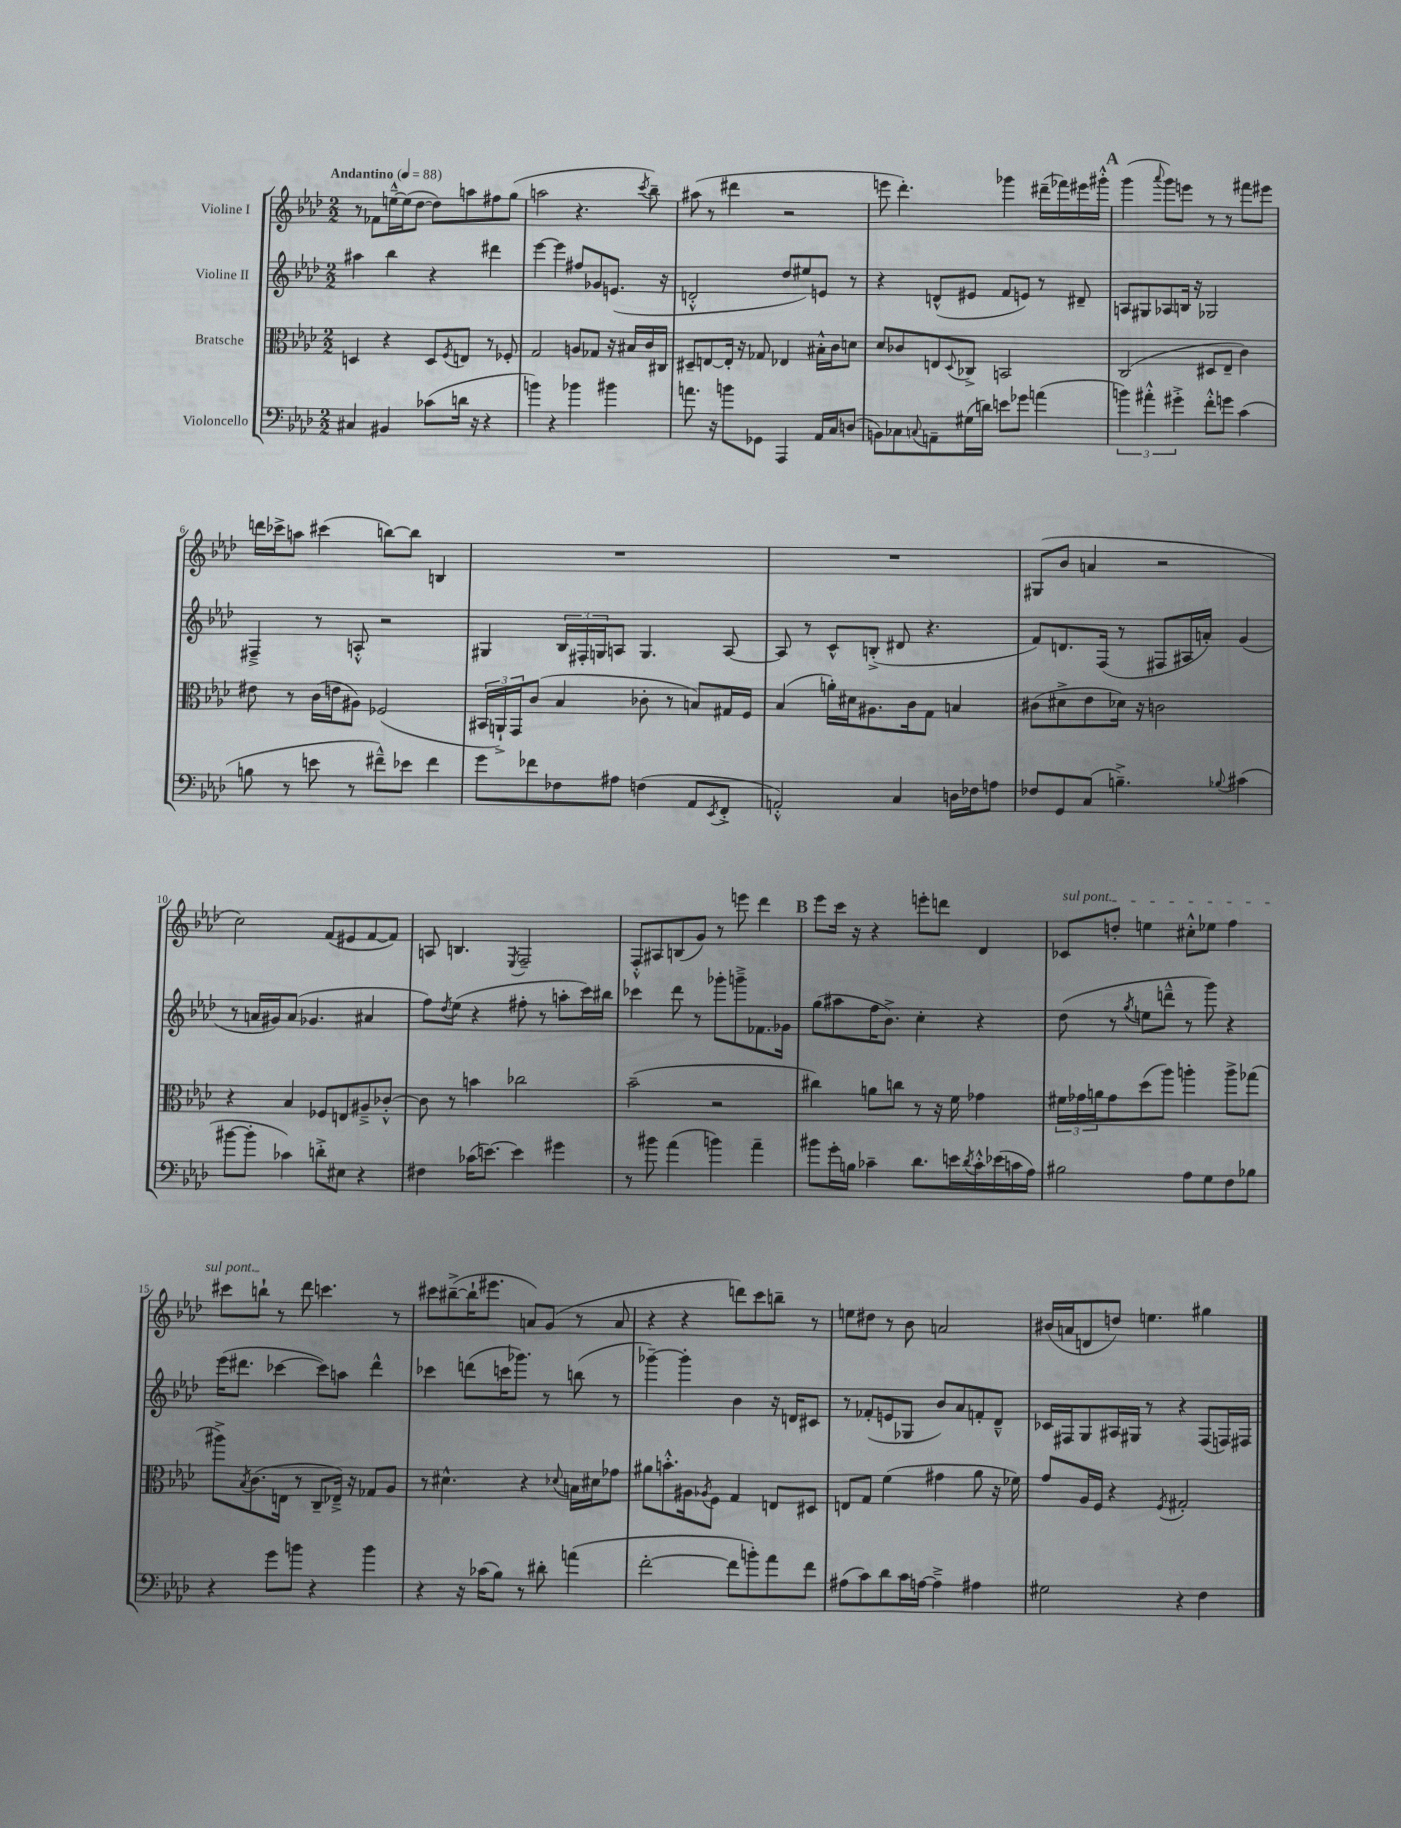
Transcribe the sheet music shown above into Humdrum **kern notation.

**kern	**kern	**kern	**kern
*staff4	*staff3	*staff2	*staff1
*clefF4	*clefC3	*clefG2	*clefG2
*k[b-e-a-d-]	*k[b-e-a-d-]	*k[b-e-a-d-]	*k[b-e-a-d-]
*M2/2	*M2/2	*M2/2	*M2/2
*MM88	*MM88	*MM88	*MM88
4C#	4D	4aa#	8r
.	.	.	8f-
4BB#	4r	4bb-	[16ee~^^
.	.	.	(16ee]
.	.	.	[8dd-
(8c-	8D	4r	8dd-])
.	8qF	.	.
16d	8E	.	8aa
16r	.	.	.
4r	8r	4ddd#	8ff#
.	8F-'	.	(8gg
=	=	=	=
4b)	2G	[4eee-	2aa
4r	.	4eee-]	.
4b-	8A	8ff#	4.r
.	8G-	8g-	.
4b#	16r	(8.e	.
.	16B#	.	.
.	.	.	8qccc
.	16c	.	8bb-~)
.	16C#	16r	.
=	=	=	=
8.a	8D#~	2d'^^	(8aa#
.	[8E	.	8r
16r	.	.	.
8b	16E']	.	4ddd#
.	16r	.	.
8GG-	8G-	.	.
4AAA-	4E-	8dd-	2r
.	.	8ee#)	.
16AA-	16B#'^^	8e	.
16C	16c	.	.
(8D	8d	8r	.
=	=	=	=
8BB)	8d-	4r	8eee
8C-	8c-	.	4.ddd-')
8qqC	.	.	.
8AA~	8E	(8d^^	.
.	8qqD-	.	.
(16G#	8C-^	8e#	.
16d)	.	.	.
8e	2BB	8f	4ggg-
8g-	.	8e)	.
(4a	.	8r	(16ddd#~
.	.	.	16fff-)
.	.	8d#~	16eee#
.	.	.	16ggg#'^^
=	=	=	=
6b)	(2C	8A	(4ggg
.	.	8G#	.
6a#'^^	.	.	.
.	.	.	8qqaaa-
.	.	8A-	8ggg)
6g#'^	.	.	.
.	.	16B	8eee
.	.	16r	.
8f'^^	8D#	2G-	8r
8g	8E-~	.	8r
(4c	4c)	.	8fff#
.	.	.	8eee#
=	=	=	=
8B	8e#	4F#~^	16ddd
.	.	.	16ccc-^
8r	8r	.	8aa
8e	(16c	8r	(4ccc#
.	16e	.	.
8r	8A#)	8A'^^	.
8f#~^^)	(2F-	2r	[8bb)
8e-	.	.	8bb]
4f#	.	.	4B
=	=	=	=
8g	24BB#	4G#	1r
.	24AA`^)	.	.
.	24GG	.	.
8f-	(8c	.	.
8F-	4B-	24B-	.
.	.	24F#'	.
.	.	24G	.
8A#	.	8A	.
(4F	8c-'	4.G	.
.	8r	.	.
8AA-	8B)	.	.
8qEE-	.	.	.
8FF'^	16G#	[8A	.
.	16F	.	.
=	=	=	=
2AA'^^)	(4B-	8A]	1r
.	.	8r	.
.	16a')	8c^^	.
.	16d#	.	.
.	8.A#	(8B'^	.
4C	.	8d#	.
.	16c	.	.
.	8G	4.r	.
16D	4B	.	.
16F-	.	.	.
8A	.	.	.
=	=	=	=
8F-	(8c#	8f)	(8G#
8GG	8d#^	8.d	8b-
(8C	8e-	.	4a
.	.	(16F	.
4.B~^)	16d-)	8r	.
.	16r	.	.
.	2c	8F#	2r
.	.	16A#	.
.	.	16a')	.
8qqB-	.	.	.
(4c#	.	(4g	.
=	=	=	=
[8b#	4r	8r	2cc)
8b#']	.	16a	.
.	.	16g#)	.
4c-)	4B-	(8a	.
.	.	4.g-	.
8d'^	8F-	.	(8f
8E#	8E	.	8e#
4r	8A#~^	4a#	[8f
.	[8c-'^^	.	8f])
=	=	=	=
4F#	8c-]	8ff)	8A
.	.	8qdd-	.
.	8r	(8ee-	4.B
(16c-	4b	4r	.
[8.e)	.	.	.
.	.	.	8qE-
4e]	2cc-	8ff#'	2F~
.	.	8r	.
4g#	.	8aa'	.
.	.	16ccc)	.
.	.	16bb#	.
=	=	=	=
8r	(2b-~	4ccc-	8F'^^
8b#	.	.	8A#
(4a-	.	8ddd-	(8B
.	.	8r	8g)
4b)	2r	8ggg-'	8r
.	.	8ggg~^	8eee
4a-~	.	8.f-	4ddd-
.	.	16g-	.
=	=	=	=
8b#	4cc#)	(8gg	8eee-
16g'	.	8aa#	16ccc
16B	.	.	16r
4c-~	8a	16ff	4r
.	.	8.b-^)	.
.	8cc	.	.
8.d-	8r	4cc'	8eee'
.	16r	.	8ddd
16e	16f	.	.
8qd-	.	.	.
16c-'^^	4g-	4r	4d-
(16e-	.	.	.
16c	.	.	.
16A-)	.	.	.
=	=	=	=
2B#	24f#	(8dd-	8c-
.	24g-	.	.
.	24a	.	.
.	8g-	8r	8dd'
.	.	8qgg	.
.	(8dd-	8ee	4ee
.	8aa-)	8ddd~^^	.
8A-	4aa'	8r	8cc#'^^
8G	.	8ggg)	8ee-
8F	8aa^	4r	4ff
8B-	(8gg-	.	.
=	=	=	=
4r	8aa#^)	(16eee-	8ccc#
.	.	8.ddd#	.
.	8qB-	.	.
.	(8.c	.	8bb`
8g	.	[4ccc-	8r
.	16E	.	.
8b	8r	.	8ddd-
4r	8C~	8ccc-])	4.ccc
.	16E-~^)	8aa	.
.	16r	.	.
4b	8G-	4ddd#^^	.
.	8A-	.	8r
=	=	=	=
4r	8r	4ccc-	8ccc#
.	4.d#^^	.	([8bb#~^
16r	.	(8ddd	16bb#`]
(16c-	.	.	8.eee#
8B-)	.	16ccc	.
.	.	8.ggg-)	.
8r	4r	.	8a)
8d#'	.	8r	(8g
.	8qqd-	.	.
(4a	16B	(8bb	8r
.	16d#	.	.
.	8g-	8r	8a
=	=	=	=
[2f'	8a#	[4ggg-~)	4r
.	8.b'^^	.	.
.	.	4ggg-']	4r
.	16A#	.	.
.	8qA-	.	.
.	8F	.	.
8f]	4G	4b-	8ddd)
8b')	.	.	8ccc
8a-	8E	16r	8bb~
.	.	16d	.
8f	8D#	8c#	8r
=	=	=	=
(8A#	8E	8r	8ee
8c)	8G	(8f-'	8dd#
8d-	(4f	8e	8r
16c	.	8G-	8b-
[16A	.	.	.
4A~^]	4g#	8b-)	2a
.	.	8a-	.
4A#	8a-	8f'	.
.	16r	8d-~^^	.
.	16f-)	.	.
=	=	=	=
2G#	8g	16c-	(16b#
.	.	16F#	16a
.	16A-	8G	8d
.	16F	.	.
.	4r	16A#	8dd)
.	.	16G#	.
.	.	8r	4.ee
.	8qF	.	.
4r	2G#'	4r	.
4F	.	(8F#	4gg#
.	.	16F)	.
.	.	16F#	.
==	==	==	==
*-	*-	*-	*-
